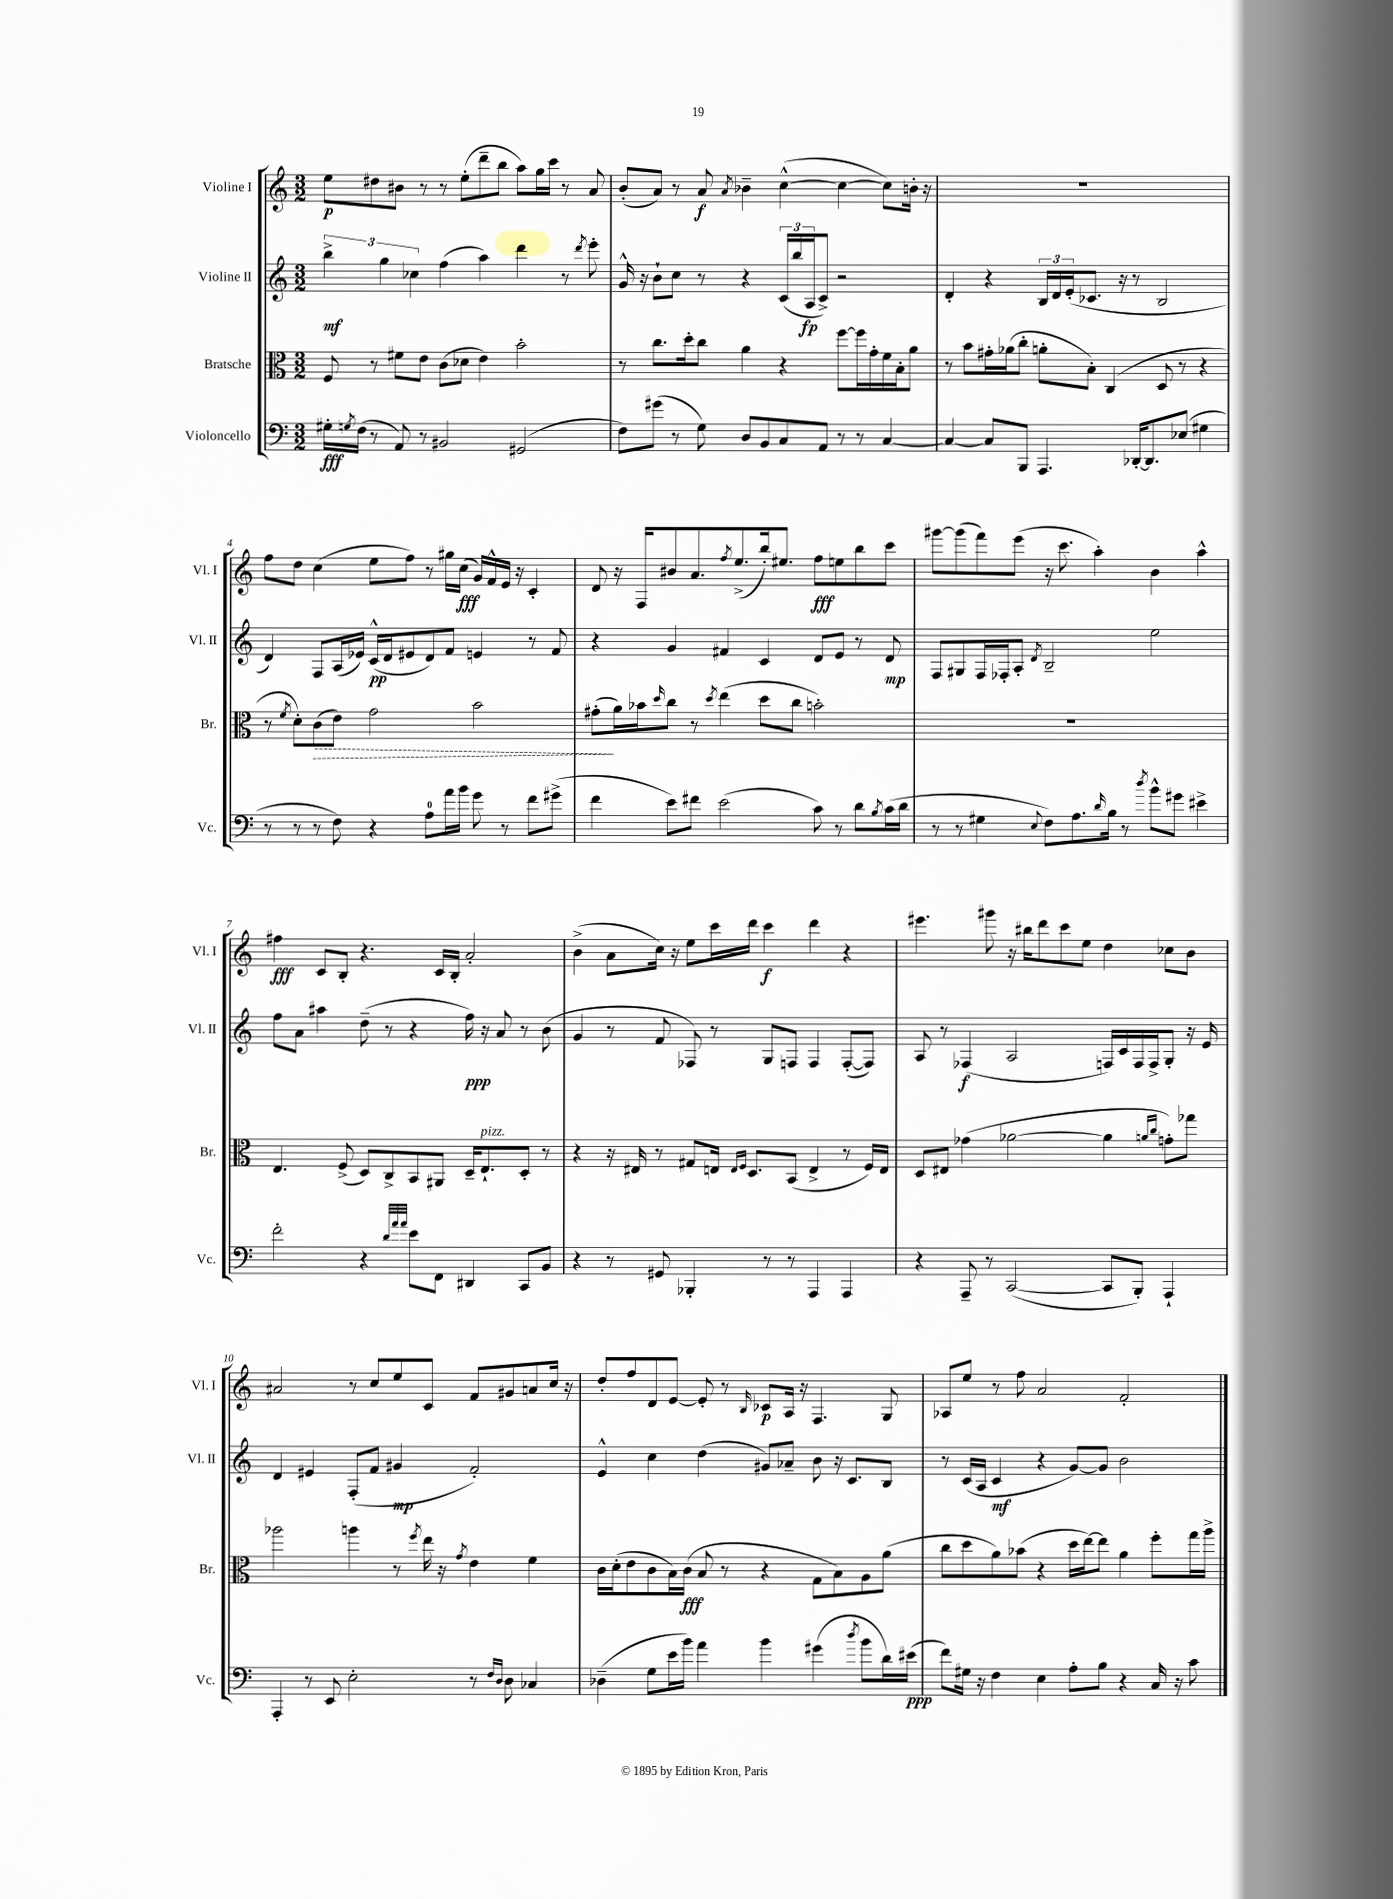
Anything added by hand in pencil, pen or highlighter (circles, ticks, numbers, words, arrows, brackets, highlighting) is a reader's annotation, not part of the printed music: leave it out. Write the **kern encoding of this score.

**kern	**kern	**kern	**kern
*staff4	*staff3	*staff2	*staff1
*clefF4	*clefC3	*clefG2	*clefG2
*k[]	*k[]	*k[]	*k[]
*M3/2	*M3/2	*M3/2	*M3/2
16G#'	8F	6bb^	8ee
8qG	.	.	.
(16F	.	.	.
8r	8r	.	8dd#
.	.	6gg	.
8AA)	8f#	.	8b#
.	.	6cc-	.
8r	8e	.	8r
2BB#	(8c	(4ff	8r
.	8d-	.	(8ee'
.	4e)	4aa)	8ddd~
.	.	.	8bb
(2GG#	2b'	4ddd	8aa)
.	.	.	16gg
.	.	.	16ccc
.	.	8r	8r
.	.	8qddd	.
.	.	8eee'	8a
=	=	=	=
8F)	8r	16g^^	(8b'
.	.	16r	.
(8g#	8.cc	8b`	8a)
8r	.	8cc	8r
.	16dd'	.	.
8G)	8cc	8r	8a
.	.	.	8qa
8D	4a	4r	4b-~
8BB	.	.	.
8C	4r	(24c	([4cc^^
.	.	24bb	.
.	.	24A	.
8AA	.	8c^)	.
8r	[8ff	2r	4cc_
8r	16ff]	.	.
.	16g'	.	.
[4C	16f	.	8cc])
.	16B'	.	.
.	8a	.	16b'
.	.	.	16r
=	=	=	=
4C_	8r	4d'	1.r
.	8b	.	.
8C]	16g#'	4r	.
.	(16a-	.	.
8BBB	8cc'	.	.
4.AAA	8a'	24B	.
.	.	24d	.
.	.	(24e'	.
.	8B')	8.c-	.
.	(4C	.	.
.	.	16r	.
[16DD-'	.	8r	.
8.DD-]	.	.	.
.	8D	2B	.
(8E-	8r	.	.
4G#	4r	.	.
=	=	=	=
8r	8r	4d)	8ff
.	8qf	.	.
8r	8d')	.	8dd
8r	(8c	8F	(4cc
8F)	8e)	(16A	.
.	.	16e-)	.
4r	2g	(16c^^	8ee
.	.	16d	.
.	.	8e#	8ff)
8A	.	8d)	8r
16a	.	8f	16gg#
16b	.	.	(16cc
8g	2b	4e	16g)
.	.	.	16f^^
8r	.	.	16e
.	.	.	16r
8f	.	8r	4c'
(8g#^	.	8f	.
=	=	=	=
4f	(8g#'	4r	8d
.	16a)	.	16r
.	16b-	.	16F
.	16qqdd	.	.
8e)	8cc	4g	8b#
8f#	8r	.	8.a
.	8qdd	.	.
(2e	(4ee	4f#	.
.	.	.	8qff
.	.	.	(8.ee^
.	8dd	4c	16bb')
.	.	.	8.ee#
.	8cc	.	.
8c)	2b')	8d	8ff
8r	.	8e	8ee
8d	.	8r	8bb
8qB	.	.	.
(16c	.	8d	8ccc
16d	.	.	.
=	=	=	=
8r	1.r	8F	[8ggg#
8r	.	8G#	(8ggg#]
4G#	.	16F	8fff)
.	.	16F-'	.
.	.	8A'	(8eee
8qqE	.	8qd	.
8F)	.	2B~	16r
.	.	.	8.ccc
8.A	.	.	.
.	.	.	4aa')
16qqd	.	.	.
16B	.	.	.
8r	.	.	.
8qdd	.	.	.
8b^^	.	2ee	4b
8g#	.	.	.
4e#^	.	.	4aa^^
=	=	=	=
2f'	4.E	8ff	4ff#
.	.	8a	.
.	.	4aa#	8c
.	(8F^	.	8B'
4r	8D)	(8dd~	4.r
.	8C^	8r	.
32qqd	.	.	.
32qqa	.	.	.
32qqa	.	.	.
8e	8BB	4r	.
8FF	8AA#	.	16c
.	.	.	16B'
4DD#	16D~	16ff)	2a'
.	8.E`	16r	.
.	.	8a	.
8CC	8D'	8r	.
8BB	8r	(8b	.
=	=	=	=
4r	4r	4g	(4b^
8r	16r	8r	8a
.	16E#	.	.
8GG#	8r	8f	16cc)
.	.	.	16r
4BBB-'	8G#	8F-)	8ee
.	16E	8r	16ccc
.	16qqE	.	.
.	16qqF	.	.
.	8.D	.	16ddd
8r	.	8G	4ccc
8r	(8BB	8F	.
4AAA	4E^	4F	4ddd
4AAA	8r	([8F'	4r
.	16F)	8F])	.
.	16E	.	.
=	=	=	=
4r	8D	8A	4.eee#
.	8E#	8r	.
8AAA~	(4g-	(4F-	.
8r	.	.	8ggg#
([2CC	[2a-	2A	16r
.	.	.	16bb#
.	.	.	8ddd
.	.	.	8ccc
.	.	.	8ee
8CC]	4a-]	16F)	4dd
.	.	16c	.
8BBB')	.	16F	.
.	.	16F^	.
.	16qqa	.	.
.	16qqcc	.	.
4AAA`	8g')	8G'	8cc-
.	8gg-	16r	8b
.	.	16e	.
=	=	=	=
4AAA'	2aa-	4d	2a#
8r	.	4e#	.
8EE	.	.	.
2E'	4aa	(8F'	8r
.	.	8f	8cc
.	8r	4g#	8ee
.	8qff	.	.
.	16ee	.	8c
.	16r	.	.
.	8qg	.	.
8r	4e	2f')	8f
16qqF	.	.	.
16qqD	.	.	.
8D	.	.	8g#
4C-	4f	.	8a
.	.	.	16cc
.	.	.	16r
=	=	=	=
(4D-~	16c	4e^^	8dd'
.	(16d'	.	.
.	8e	.	8ff
8G	8c	4cc	8d
16e	16B)	.	[8e
16b)	(16c	.	.
4a	8B	(4dd	8e']
.	8r	.	8r
.	.	.	16qqB
4b	4r	8g#)	8c-
.	.	8a-~	16A
.	.	.	16r
(4g#	8G	8b	4.F
.	8B)	16r	.
.	.	8.c	.
8qdd	.	.	.
8b	8A	.	.
16d)	(8a	8B	8G
(16e#	.	.	.
=	=	=	=
8f)	8cc	8r	8A-
16G#	8dd	(16c	8ee
16r	.	16A	.
4F	8a)	4c	8r
.	(8b-	.	8ff
4E	4r	4r	2a
8A'	16dd	[8g)	.
.	[16ee)	.	.
8B	8ee]	8g]	.
4r	4a	2b	2f'
16C	8ff'	.	.
16r	.	.	.
8c	16gg	.	.
.	16aa^	.	.
==	==	==	==
*-	*-	*-	*-
